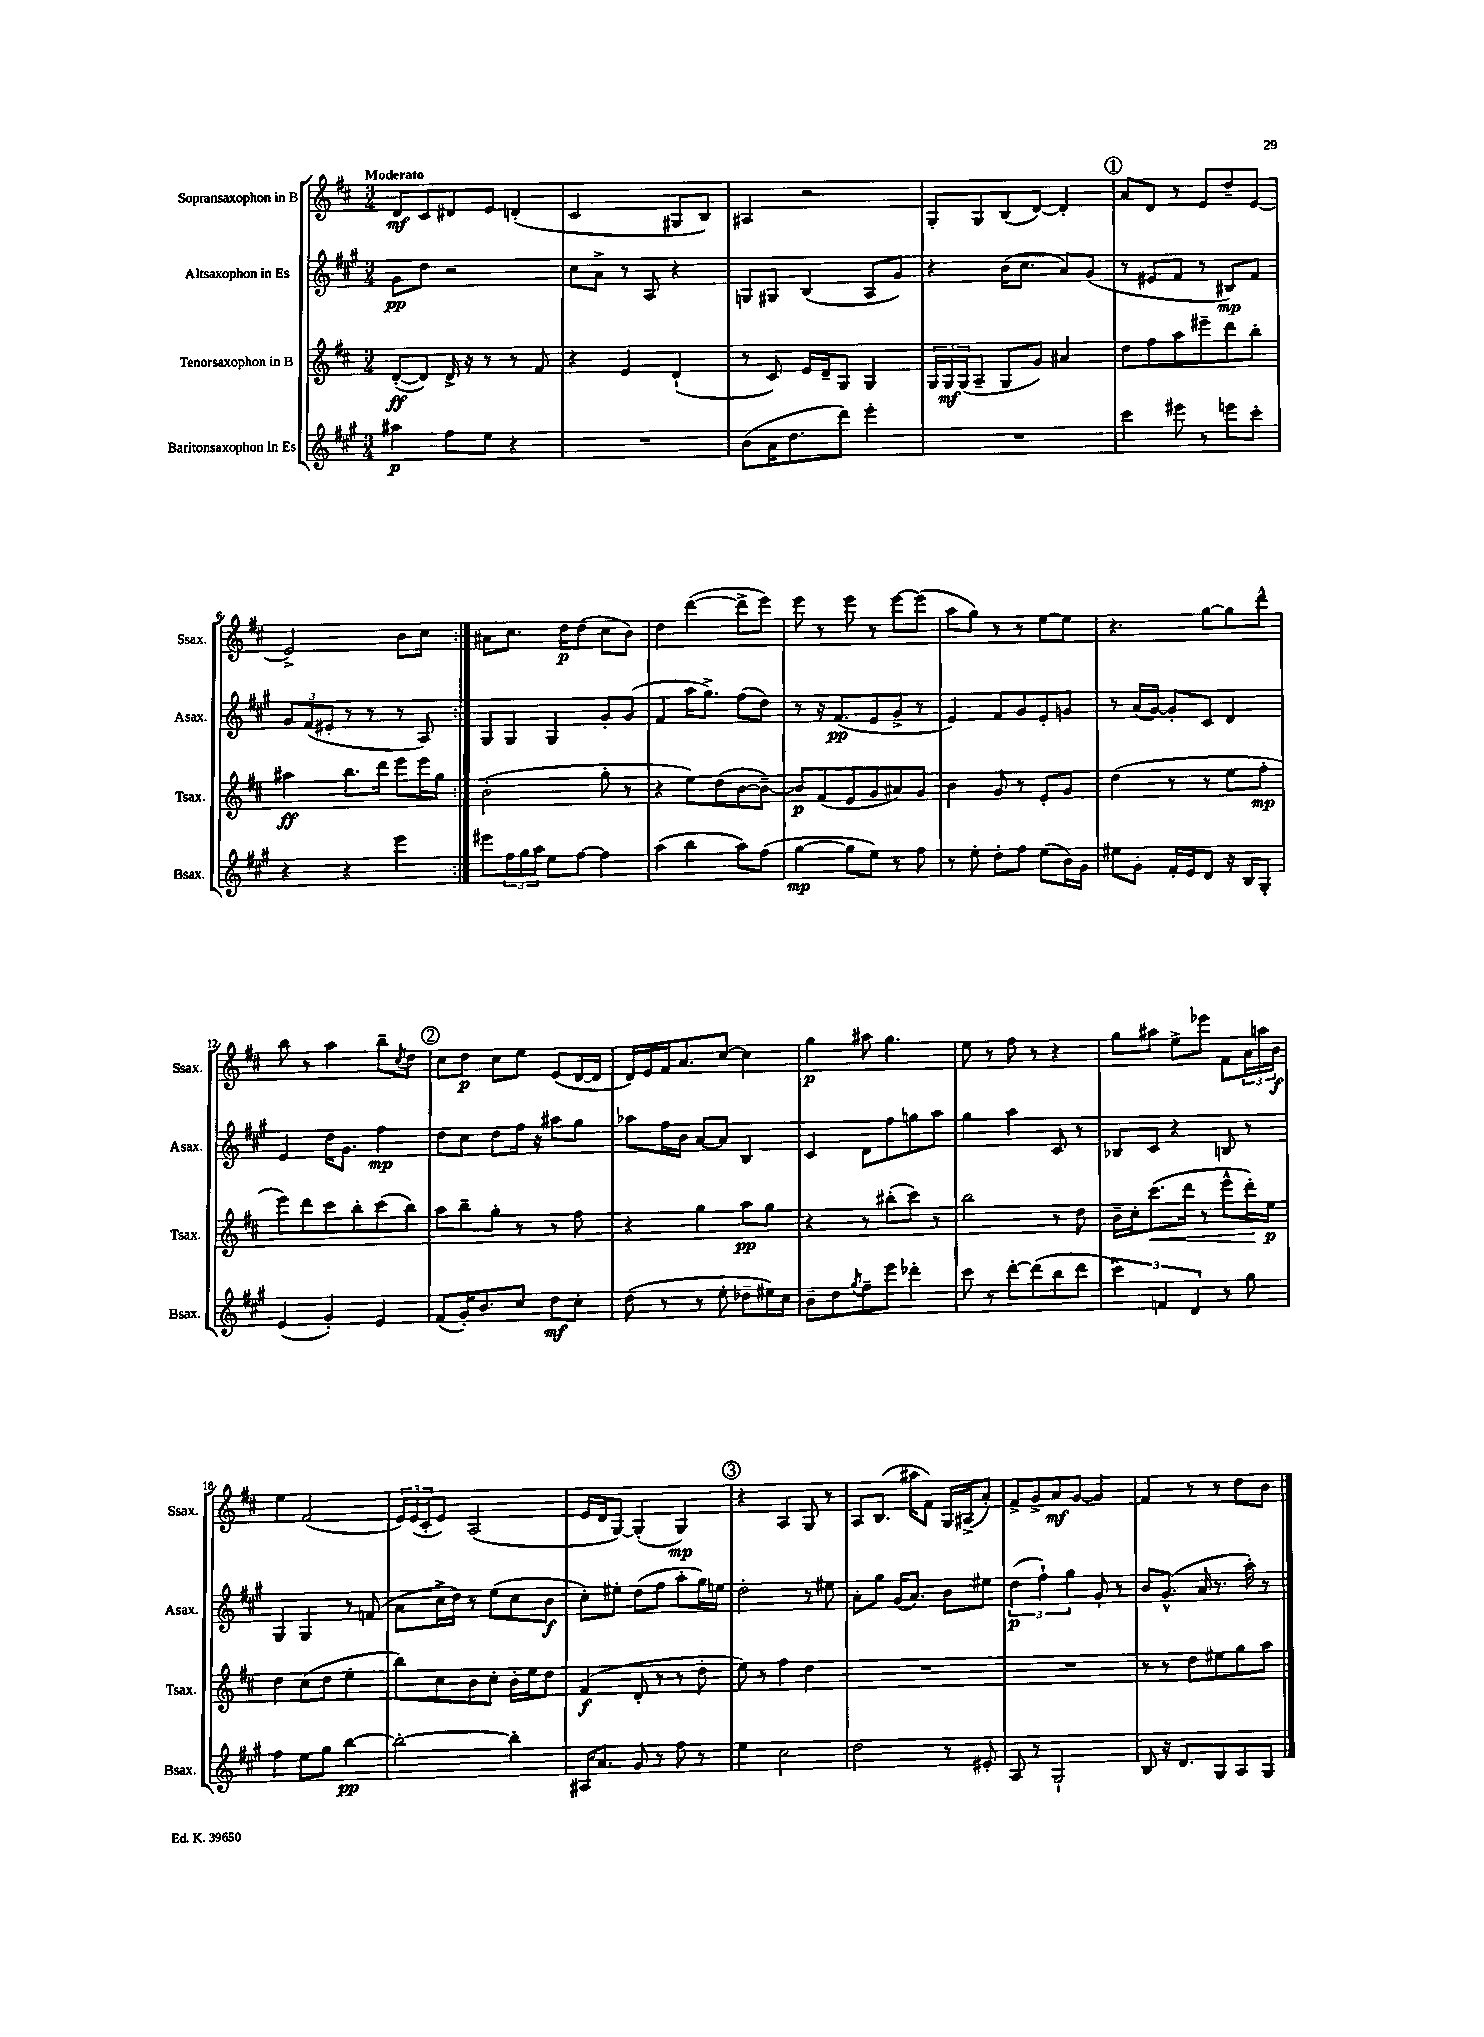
<<
\new StaffGroup <<
\new Staff = "s0" \with { instrumentName = "Sopransaxophon in B" shortInstrumentName = "Ssax." } {
    \clef treble \key d \major \numericTimeSignature \time 3/4 \tempo "Moderato"
    \repeat volta 2 { d'8\mf cis'8 dis'8 e'8 d'4-.( |
    cis'2 gis8 b8) |
    ais4 r2 |
    g8-. g8 b8( d'8~) d'4-. |
    \mark \markup { \circle "1" } a'8 d'8 r8 e'8 d''8-- e'8~ |
    e'2-> b'8 cis''8 | }
    ais'8 cis''8. d''16\p d''8( cis''8 b'8) |
    d''4 d'''4~( d'''8-> e'''8) |
    e'''8 r8 e'''8 r8 e'''8~ e'''8( |
    a''8 g''8) r8 r8 e''8~ e''8 |
    r4. g''8~ g''8 d'''8-^ |
    b''8 r8 a''4 b''8-- \acciaccatura { cis''8 } d''8 |
    \mark \markup { \circle "2" } cis''8 d''8\p cis''8 e''8 e'8( d'16~ d'16 |
    d'16) e'16 fis'16 a'8. cis''8~ cis''4 |
    g''4\p ais''8 g''4. |
    e''8 r8 fis''8 r8 r4 |
    g''8 ais''8 e''8-> ees'''8 fis'8 \tuplet 3/2 { a'16 a''16 b'16\f } |
    e''4 fis'2( |
    \tuplet 3/2 { e'16) e'16( cis'16-. } e'8) a2( |
    e'16 d'16 g8~) g4-.( g4\mp) |
    \mark \markup { \circle "3" } r4 a4 g8 r8 |
    a8 b8.( ais''16 fis'8) g16 ais16->( a'8-.) |
    fis'8-> g'8-> a'8\mf g'8~ g'4 |
    fis'4 r8 r8 d''8 b'8 \bar "|." |
}
\new Staff = "s1" \with { instrumentName = "Altsaxophon in Es" shortInstrumentName = "Asax." } {
    \clef treble \key a \major \numericTimeSignature \time 3/4
    \repeat volta 2 { gis'8\pp d''8 r2 |
    cis''8 a'8-> r8 a8 r4 |
    g8 gis8 b4( a8 gis'8) |
    r4 b'16( cis''8. a'8) gis'8( |
    \mark \markup { \circle "1" } r8 eis'8 fis'8 r8 bis8\mp) fis'8 |
    \tuplet 3/2 { gis'8 fis'8( eis'8-. } r8 r8 r8 a8) | }
    gis8 gis8 gis4 gis'8-. gis'8( |
    fis'4 a''16 gis''8.->) fis''8( d''8) |
    r8 r16 fis'8.\pp( e'8 gis'8-> r8 |
    e'4) fis'8 gis'8 e'8-. g'8 |
    r8 a'16( gis'16~) gis'8-. cis'8 d'4 |
    e'4 d''16 gis'8. fis''4\mp |
    \mark \markup { \circle "2" } d''8 cis''8 d''8 fis''16 r16 ais''8 gis''8 |
    aes''8 fis''16 b'16 a'8~ a'8 b4 |
    cis'4 d'8 fis''8 g''8 a''8 |
    gis''4 a''4 cis'8 r8 |
    bes8 cis'8 r4 b8 r8 |
    gis4 gis4 r8 f'8( |
    a'8 cis''16-> d''16) r8 e''8( cis''8 b'8\f |
    cis''8-.) eis''8-. d''8( fis''8 a''8-. gis''16) e''16 |
    \mark \markup { \circle "3" } d''2-. r8 eis''8 |
    a'8-. gis''8 gis'16( a'8.) b'8 eis''8 |
    \tuplet 3/2 { d''4\p( fis''4-!) gis''4 } gis'8-. r8 |
    b'8 gis'8.-^( a'16 r8. a''16-.) r8 \bar "|." |
}
\new Staff = "s2" \with { instrumentName = "Tenorsaxophon in B" shortInstrumentName = "Tsax." } {
    \clef treble \key d \major \numericTimeSignature \time 3/4
    \repeat volta 2 { d'8~-.\ff( d'8) d'16-> r16 r8 r8 fis'8 |
    r4 e'4 d'4-!( |
    r8 cis'8) e'16 d'16-- g8 g4 |
    \tuplet 3/2 { g16 g16\mf g16( } a8-- g8 g'8) ais'4 |
    \mark \markup { \circle "1" } d''8 fis''8 a''8 eis'''8-- d'''8 b''8-. |
    ais''4\ff b''8. d'''16 e'''8 e'''16 g''16 | }
    b'2-.( g''8-. r8 |
    r4 e''8) d''8( b'8~ b'8~--) |
    b'8\p fis'8( e'8 g'8 ais'8) g'8 |
    b'4 g'8 r8 e'8-. g'8 |
    d''4( r8 r8 e''8 fis''8-.\mp |
    e'''8) d'''8 cis'''8 b''8-. cis'''8( b''8) |
    \mark \markup { \circle "2" } a''8 b''8-- g''8-. r8 r8 fis''8 |
    r4 g''4 a''8\pp g''8 |
    r4 r8 bis''8-.( cis'''8) r8 |
    b''2 r8 d''8 |
    b'16-- cis''16-. cis'''8.\<( d'''16 r8 e'''8-^ d'''16-.\!) e''16\p |
    d''4 cis''8( d''8 e''4-. |
    b''8) cis''8 b'8 cis''8-. b'16-. e''16 d''8 |
    fis'4\f( d'8-. r8 r8 d''8-. |
    \mark \markup { \circle "3" } e''8) r8 fis''4 d''4 |
    R2. |
    R2. |
    r8 r8 d''8 eis''8 g''8 a''8 \bar "|." |
}
\new Staff = "s3" \with { instrumentName = "Baritonsaxophon in Es" shortInstrumentName = "Bsax." } {
    \clef treble \key a \major \numericTimeSignature \time 3/4
    \repeat volta 2 { ais''4\p fis''8 e''8 r4 |
    R2. |
    b'8( a'16 d''8. d'''8) e'''4-. |
    R2. |
    \mark \markup { \circle "1" } cis'''4 eis'''8 r8 e'''8 cis'''8-. |
    r4 r4 e'''4 | }
    eis'''8 \tuplet 3/2 { fis''16 gis''16 a''16 } e''8 fis''8~ fis''4 |
    a''4( b''4 a''8) fis''8( |
    gis''4~\mp gis''8 e''8) r8 fis''8 |
    r8 e''8-. d''8-. fis''8 e''8( b'16) gis'16 |
    eis''8 gis'8-. fis'16-. e'16 d'8 r16 b16 gis8-. |
    e'4( gis'4-.) e'4 |
    \mark \markup { \circle "2" } fis'8( gis'16-.) b'8. cis''8 d''8\mf cis''8-. |
    d''8( r8 r8 e''8-. des''8-- eis''16) cis''16 |
    b'8-- d''8 \acciaccatura { gis''8 } fis''8-- e'''8 des'''4-. |
    cis'''8 r8 d'''8~-. d'''8( b''8 d'''8 |
    \tuplet 3/2 { cis'''4) f'4 d'4 } r8 gis''8 |
    fis''4 e''8 gis''8 b''4~\pp |
    b''2~-. b''4-. |
    ais16 a'8. gis'8 r8 fis''8 r8 |
    \mark \markup { \circle "3" } e''4 cis''2 |
    d''2 r8 eis'8-. |
    a8 r8 gis2-! |
    b8 r16 d'8. gis8 a8 gis8 \bar "|." |
}
>>
>>
